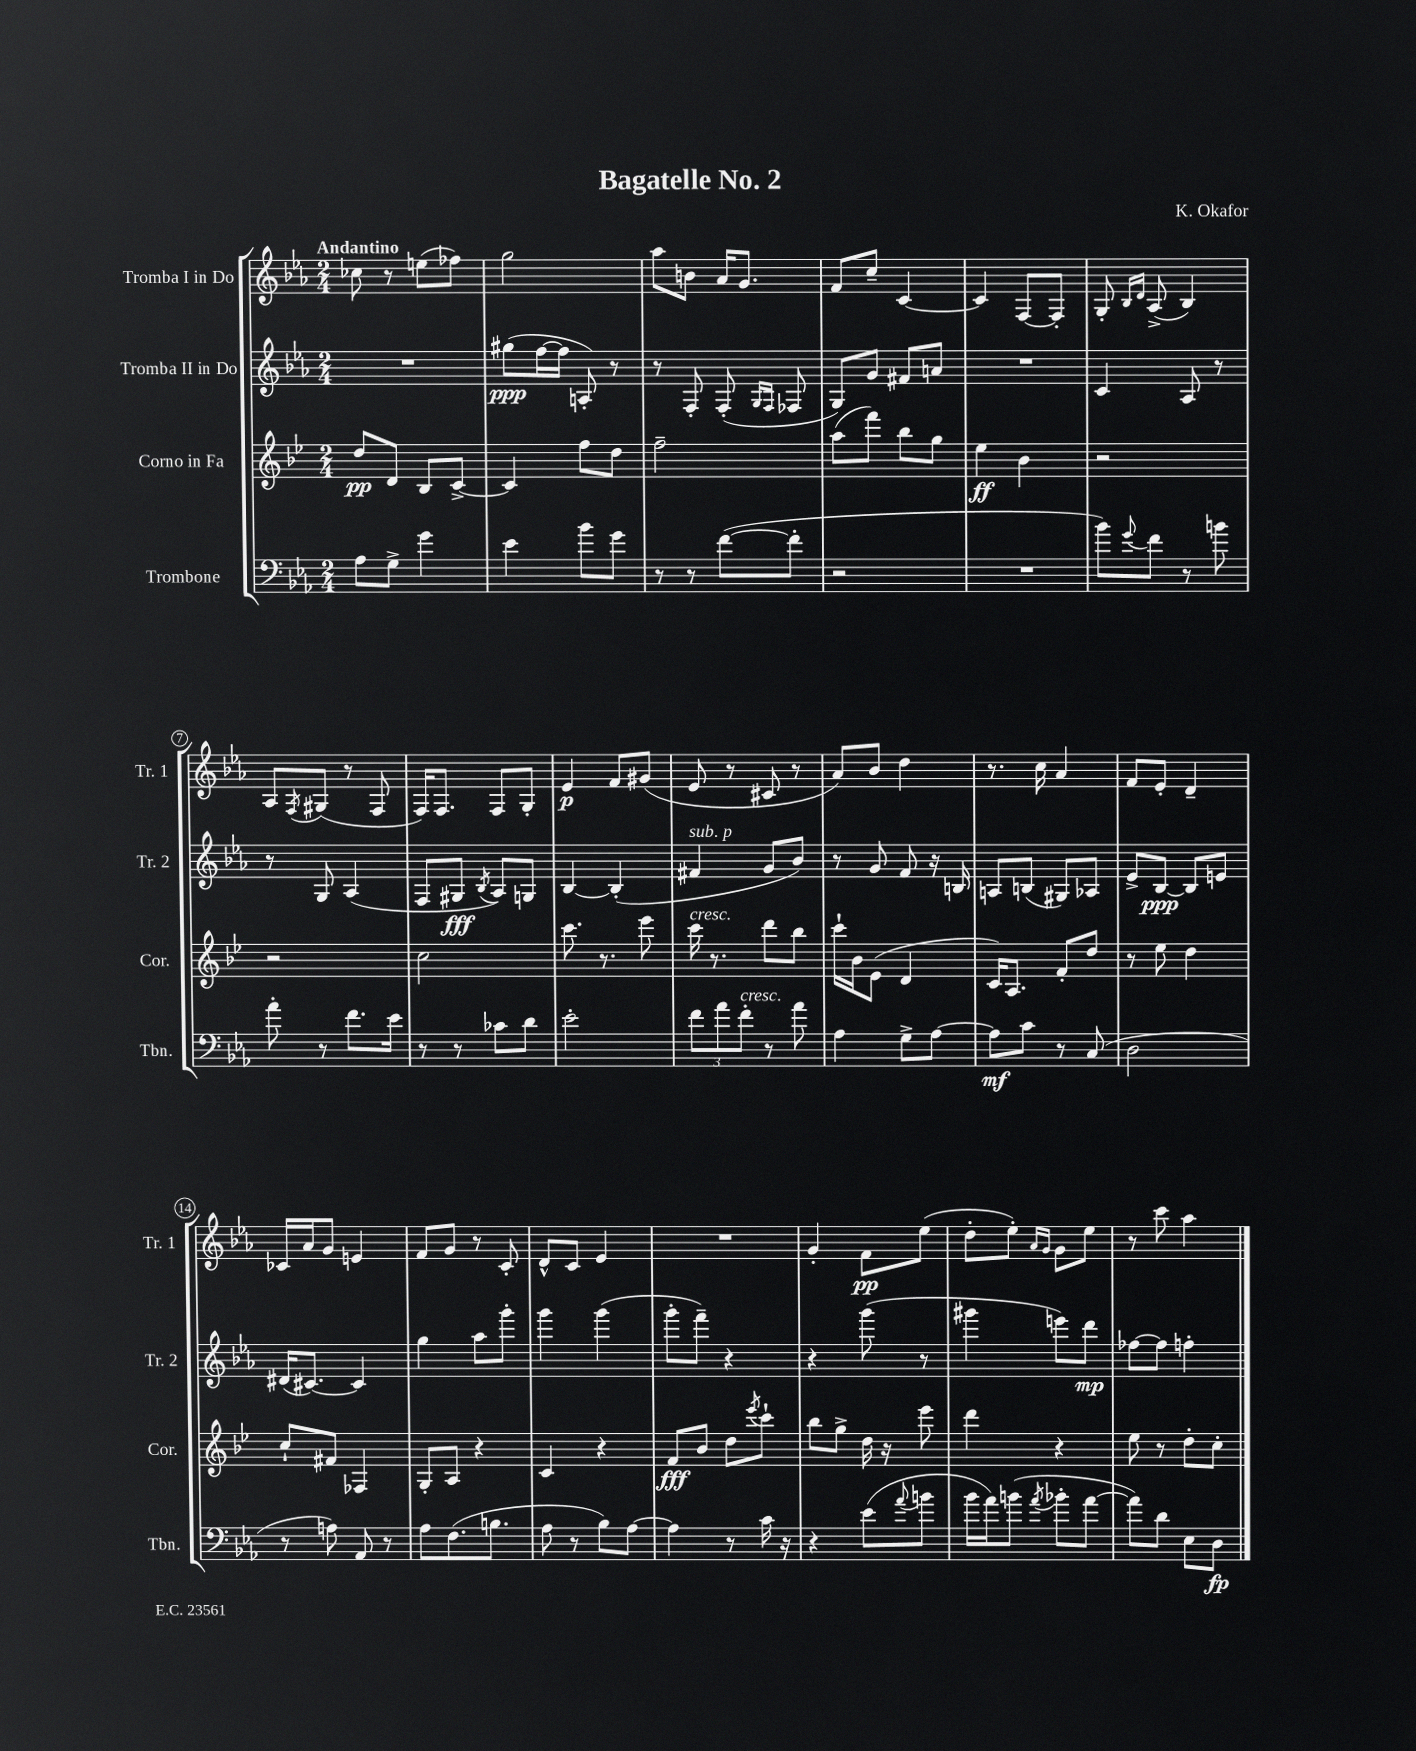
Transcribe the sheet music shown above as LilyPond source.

\header { title = "Bagatelle No. 2" composer = "K. Okafor" }
<<
\new StaffGroup <<
\new Staff = "s0" \with { instrumentName = "Tromba I in Do" shortInstrumentName = "Tr. 1" } {
    \clef treble \key ees \major \numericTimeSignature \time 2/4 \tempo "Andantino"
    ces''8 r8 e''8( fes''8) |
    g''2 |
    aes''8 b'8 aes'16 g'8. |
    f'8 c''8-- c'4~ |
    c'4 f8~ f8-. |
    g8-. \grace { bes16 d'16 } aes8->( bes4) |
    aes8 \acciaccatura { f8 } gis8( r8 f8 |
    f16) f8. f8 g8-. |
    ees'4\p f'8 gis'8( |
    ees'8 r8 cis'8 r8 |
    aes'8) bes'8 d''4 |
    r8. c''16 aes'4 |
    f'8 ees'8-. d'4-- |
    ces'16 aes'16 g'8 e'4 |
    f'8 g'8 r8 c'8-. |
    d'8-^ c'8 ees'4 |
    R2 |
    g'4-. f'8\pp ees''8( |
    d''8-. ees''8-.) \grace { aes'16 g'16 } g'8 ees''8 |
    r8 c'''8 aes''4 \bar "|." |
}
\new Staff = "s1" \with { instrumentName = "Tromba II in Do" shortInstrumentName = "Tr. 2" } {
    \clef treble \key ees \major \numericTimeSignature \time 2/4
    R2 |
    gis''8\ppp( f''16~ f''16 a8-.) r8 |
    r8 f8-. f8-.( \grace { g16 f16 } fes8 |
    g8) g'8 fis'8 a'8 |
    R2 |
    c'4 aes8 r8 |
    r8 g8 aes4( |
    f8 gis8\fff \acciaccatura { bes8 } aes8) g8 |
    bes4~ bes4-.( |
    fis'4^\markup { \italic "sub. p" } g'8 bes'8) |
    r8 g'8 f'8 r16 b16 |
    a8 b8( gis8) aes8 |
    ees'8-> bes8~\ppp bes8 e'8 |
    dis'16( cis'8.~) cis'4 |
    g''4 aes''8 g'''8-. |
    g'''4 g'''4( |
    g'''8-. f'''8--) r4 |
    r4 g'''8( r8 |
    gis'''4 e'''8) d'''8\mp |
    fes''8~ fes''8 f''4-. \bar "|." |
}
\new Staff = "s2" \with { instrumentName = "Corno in Fa" shortInstrumentName = "Cor." } {
    \clef treble \key bes \major \numericTimeSignature \time 2/4
    d''8\pp d'8 bes8 c'8~-> |
    c'4 f''8 d''8 |
    f''2-- |
    a''8( f'''8) bes''8 g''8 |
    ees''4\ff bes'4 |
    r2 |
    r2 |
    c''2 |
    c'''8. r8. ees'''8 |
    c'''16^\markup { \italic "cresc." } r8. d'''8 bes''8 |
    c'''16-! bes'16 ees'8( d'4 |
    c'16) a8. f'8-. d''8 |
    r8 ees''8 d''4 |
    c''8-! fis'8 fes4 |
    g8-. a8 r4 |
    c'4 r4 |
    f'8\fff bes'8 d''8 \acciaccatura { ees'''8 } c'''8-! |
    bes''8 g''8-> d''16 r16 ees'''8 |
    d'''4 r4 |
    ees''8 r8 d''8-. c''8-. \bar "|." |
}
\new Staff = "s3" \with { instrumentName = "Trombone" shortInstrumentName = "Tbn." } {
    \clef bass \key ees \major \numericTimeSignature \time 2/4
    aes8 g8-> g'4 |
    ees'4 bes'8 g'8 |
    r8 r8 f'8~( f'8-. |
    r2 |
    R2 |
    bes'8) \appoggiatura { g'8 } f'8 r8 b'8 |
    aes'8-. r8 f'8. ees'16 |
    r8 r8 ces'8 d'8 |
    ees'2-. |
    \tuplet 3/2 { f'8 aes'8 f'8-.^\markup { \italic "cresc." } } r8 aes'8 |
    aes4 g8-> aes8~ |
    aes8\mf c'8 r8 c8( |
    d2 |
    r8 a8) aes,8 r8 |
    aes8 f8.( b8. |
    aes8 r8 bes8) aes8~ |
    aes4 r8 c'16 r16 |
    r4 ees'8( \appoggiatura { aes'8 } b'8 |
    bes'16 aes'16) b'8( \acciaccatura { aes'8 } bes'8-. aes'8~ |
    aes'8) d'8 ees8 d8\fp \bar "|." |
}
>>
>>
\layout { \context { \Score \override BarNumber.stencil = #(make-stencil-circler 0.1 0.3 ly:text-interface::print) } }
